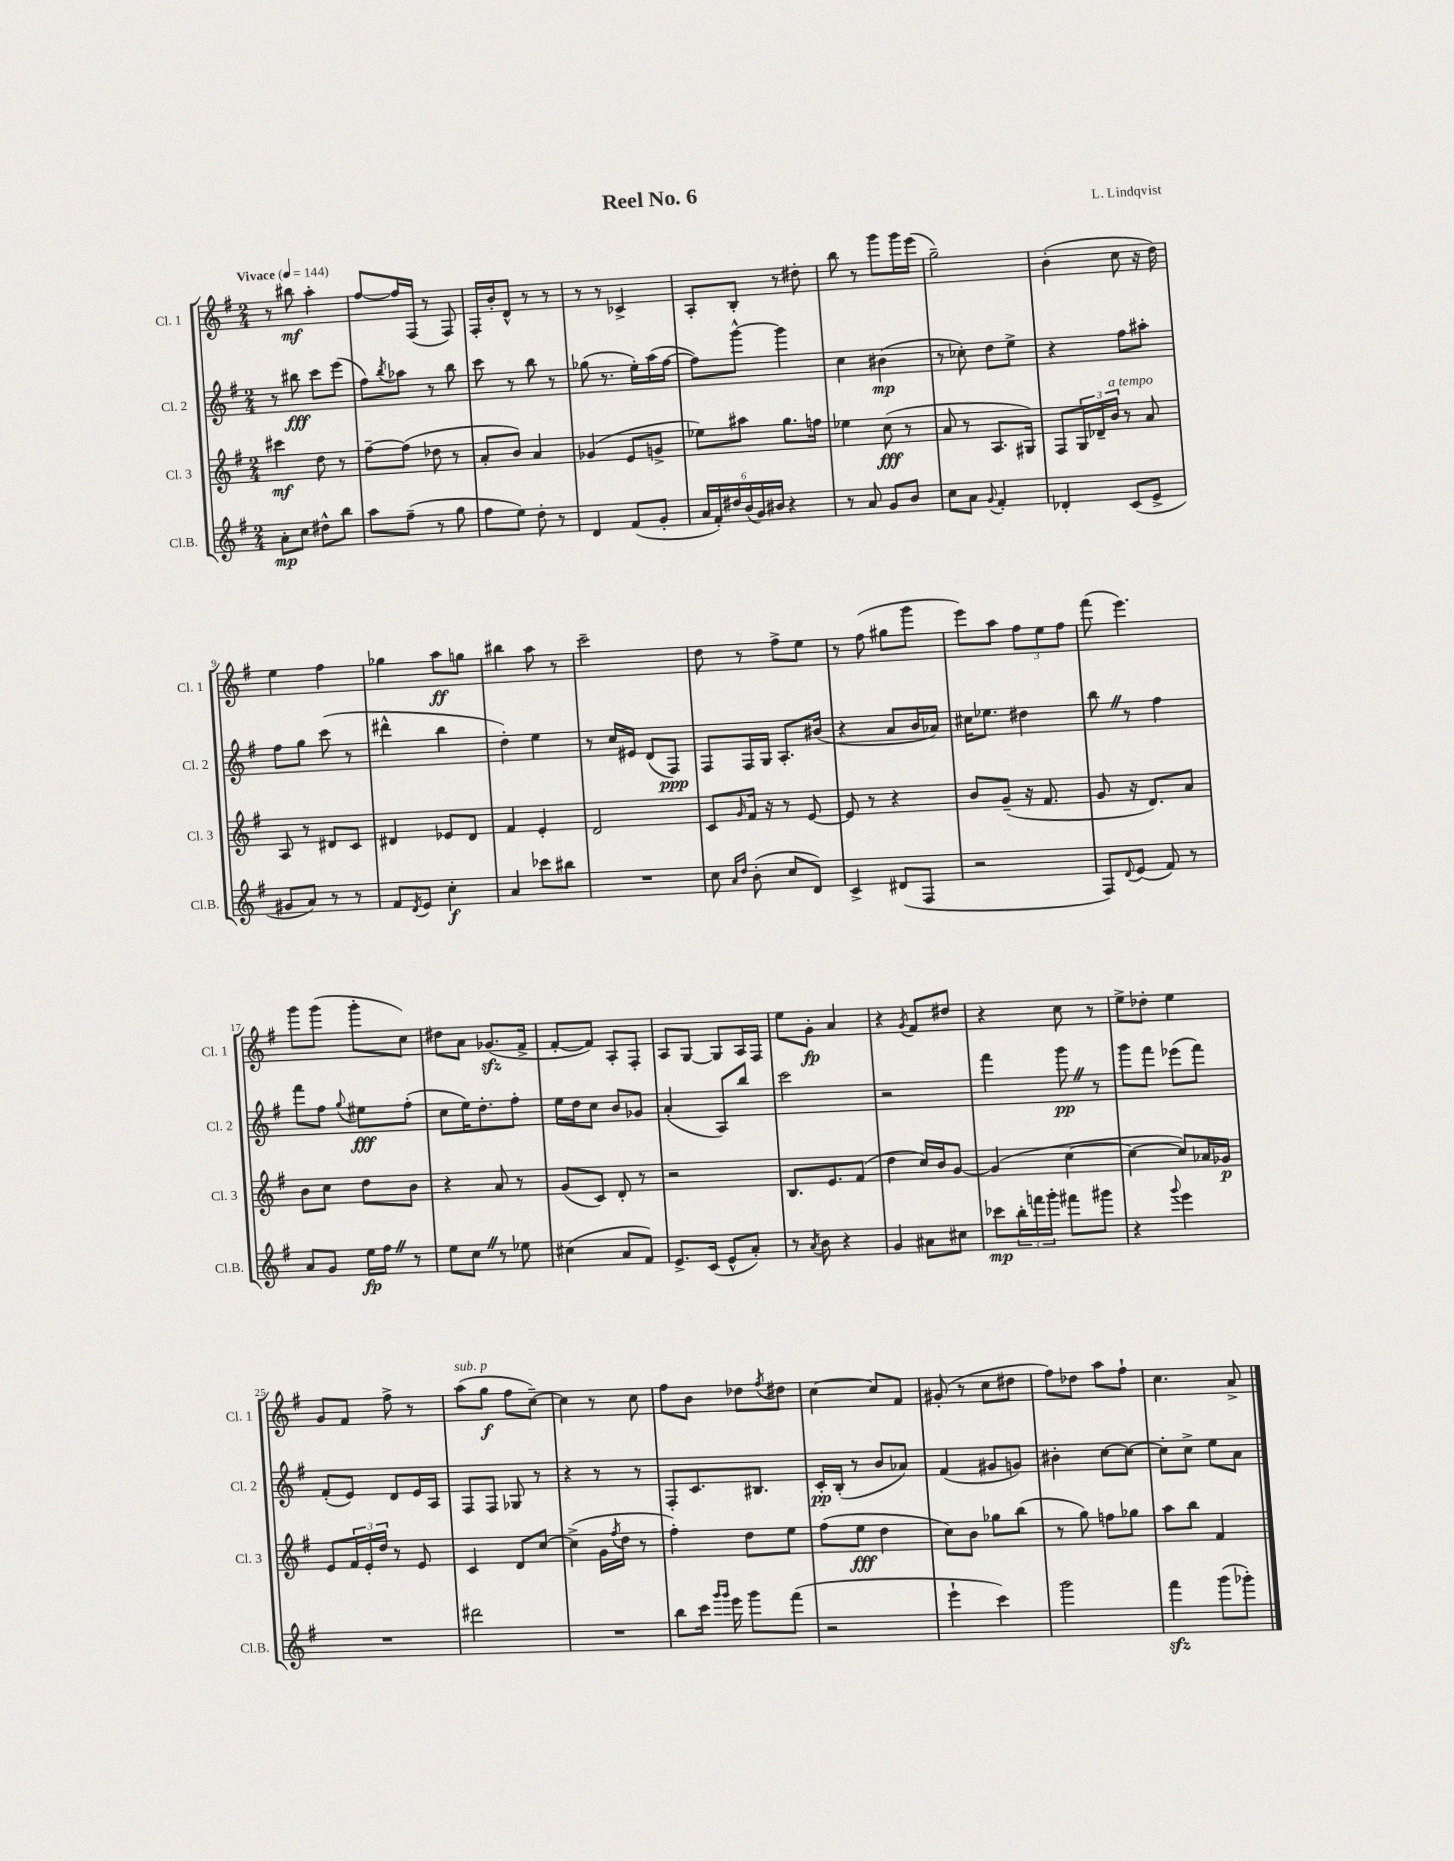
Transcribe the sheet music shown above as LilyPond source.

\header { title = "Reel No. 6" composer = "L. Lindqvist" }
<<
\new StaffGroup <<
\new Staff = "s0" \with { instrumentName = "Cl. 1" shortInstrumentName = "Cl. 1" } {
    \clef treble \key g \major \numericTimeSignature \time 2/4 \tempo "Vivace" 4 = 144
    r8 bis''8\mf a''4-. |
    fis''8~ fis''16 fis16( r8 fis8) |
    fis16-. b'16-. d'8-^ r8 r8 |
    r8 r8 ces'4-> |
    a8-. b8-. r8 dis''8-. |
    b''8 r8 g'''8 g'''16 e'''16( |
    g''2--) |
    b'4-.( c''8 r16 d''16) |
    e''4 fis''4 |
    ges''4 a''8\ff g''8 |
    bis''4 a''8 r8 |
    c'''2-- |
    d''8 r8 fis''8-> e''8 |
    r8 fis''8( gis''8 g'''8 |
    e'''8) a''8 \tuplet 3/2 { fis''8 e''8 fis''8 } |
    fis'''8( e'''4.) |
    g'''8 g'''8( g'''8-. c''8) |
    dis''8 a'8 ges'8.\sfz( fis'16-> |
    fis'8~-. fis'8) a8-. fis8-. |
    a8 g8~ g8 a16 fis16 |
    e''8 g'8-.\fp a'4 |
    r4 \acciaccatura { g'8 } fis'8 dis''8 |
    r4 c''8 r8 |
    e''8-> des''8-. e''4 |
    g'8 fis'8 fis''8-> r8 |
    a''8^\markup { \italic "sub. p" }( g''8\f fis''8 c''8~--) |
    c''4 r8 c''8 |
    fis''8 b'8 des''8 \acciaccatura { fis''8 } dis''8 |
    c''4~ c''8 fis'8 |
    gis'8-.( r8 c''8 dis''8 |
    fis''8) des''8 a''8 fis''8-! |
    c''4. a'8-> \bar "|." |
}
\new Staff = "s1" \with { instrumentName = "Cl. 2" shortInstrumentName = "Cl. 2" } {
    \clef treble \key g \major \numericTimeSignature \time 2/4
    r8 bis''8\fff c'''8 e'''8( |
    fis''8) \acciaccatura { b''8 } aes''8 r8 b''8 |
    c'''8 r8 b''8 r8 |
    ges''8( r8. e''16-.) a''16( fis''16~ |
    fis''8) g'''8~-^ g'''4 |
    c''4 bis'4\mp( |
    r8 ces''8-.) d''8 e''8-> |
    r4 fis''8 ais''8-. |
    fis''8 g''8 c'''8( r8 |
    dis'''4-^ b''4 |
    d''4-.) e''4 |
    r8 c''16 eis'16 d'8( fis8\ppp) |
    fis8 fis16 g16 a8.-. bis'16( |
    r4 a'8 b'16 aes'16) |
    cis''16 ees''8. dis''4 |
    b''8 \once \override BreathingSign.text = \markup { \musicglyph "scripts.caesura.straight" } \breathe r8 fis''4 |
    fis'''8 fis''8 \appoggiatura { g''8 } eis''8\fff fis''8-.( |
    c''8 e''16) d''8.-. fis''8-. |
    e''16 d''16 c''8 b'8 ges'8 |
    a'4-.( a8) b''8 |
    c'''2 |
    r2 |
    fis'''4 g'''8\pp \once \override BreathingSign.text = \markup { \musicglyph "scripts.caesura.straight" } \breathe r8 |
    g'''8 fis'''8 ees'''8( fis'''8) |
    fis'8-.( e'8) d'8 e'16 a16 |
    fis8 fis8 ges8 r8 |
    r4 r8 r8 |
    fis8-. c'8. bis8. |
    c'16-.\pp b16-.( r8 b'8 aes'8) |
    fis'4( gis'8 g'8) |
    bis'4-. c''8~ c''8~ |
    c''8-. c''8-> e''8 a'8 \bar "|." |
}
\new Staff = "s2" \with { instrumentName = "Cl. 3" shortInstrumentName = "Cl. 3" } {
    \clef treble \key g \major \numericTimeSignature \time 2/4
    cis'''4\mf d''8 r8 |
    fis''8~-- fis''8( des''8 r8 |
    a'8-. b'8) a'4 |
    ges'4( e'8 g'8-> |
    ees''8) ais''8 g''8. f''16 |
    ees''4 c''8\fff( r8 |
    a'8 r8 a8. gis16) |
    fis8 \tuplet 3/2 { g16 des'16-- b'16^\markup { \italic "a tempo" } } r8 a'8 |
    a8 r8 dis'8 c'8 |
    dis'4 ees'8 dis'8 |
    fis'4 e'4-. |
    d'2 |
    c'8 \grace { g'16 } fis'16 r16 r8 e'8~ |
    e'8 r8 r4 |
    b'8 g'8--( r16 fis'8. |
    g'8 r16 d'8.) a'8 |
    b'8 c''8 d''8 b'8 |
    r4 a'8 r8 |
    g'8( c'8) d'8-. r8 |
    r2 |
    b8. e'8. fis'8( |
    d''4 c''16) b'16 g'8~ |
    g'4( c''4~ |
    c''4~ c''8) aes'16 ges'16\p |
    e'8 \tuplet 3/2 { fis'16 e'16-. d''16 } r8 e'8 |
    c'4 d'8 c''8~ |
    c''4->( g'16 \acciaccatura { fis''8 } d''16 r8 |
    fis''4-.) d''8 e''8 |
    fis''8( e''8\fff d''4 |
    c''8) b'8 ges''8 b''8( |
    r8 g''8) f''8 ges''8 |
    a''8 b''8 fis'4 \bar "|." |
}
\new Staff = "s3" \with { instrumentName = "Cl.B." shortInstrumentName = "Cl.B." } {
    \clef treble \key g \major \numericTimeSignature \time 2/4
    a'8-.\mp c''8 dis''8-^ b''8 |
    a''8 fis''8--( r8 g''8 |
    fis''8 e''8) d''8-. r8 |
    d'4 fis'8( g'8-. |
    \tuplet 6/4 { a'16 fis'16-.) dis''16 b'16( g'16) bis'16 } r4 |
    r8 a'8 g'8 b'8 |
    c''8 a'8 \appoggiatura { g'8 } fis'4-. |
    des'4-. c'8( e'8-> |
    gis'8 a'8) r8 r8 |
    fis'8 \acciaccatura { d'8 } e'8 c''4-.\f |
    a'4 ces'''8 bis''8 |
    R2 |
    c''8 \grace { a'16 d''16 } b'8-.( c''8 d'8) |
    c'4-> dis'8( fis8 |
    r2 |
    fis8) \appoggiatura { d'8 } e'8( fis'8) r8 |
    a'8 g'8 e''16\fp fis''16 \once \override BreathingSign.text = \markup { \musicglyph "scripts.caesura.straight" } \breathe r8 |
    e''8 c''8 \once \override BreathingSign.text = \markup { \musicglyph "scripts.caesura.straight" } \breathe r8 ees''8 |
    cis''4( a'8 fis'8) |
    e'8.-> c'16( e'8-^ a'8-.) |
    r8 \acciaccatura { a'8 } b'8 r4 |
    g'4 ais'8 cis''8 |
    ces'''8\mp \tuplet 3/2 { b''16-. f'''16 g'''16-. } fis'''8 gis'''8 |
    r4 \appoggiatura { g'''8 } e'''4 |
    R2 |
    dis'''2 |
    R2 |
    b''8 c'''16 \grace { g'''16 g'''16 } e'''16 g'''8 fis'''8( |
    r2 |
    e'''4-! c'''4) |
    g'''2 |
    fis'''4\sfz g'''8( ges'''8-.) \bar "|." |
}
>>
>>
